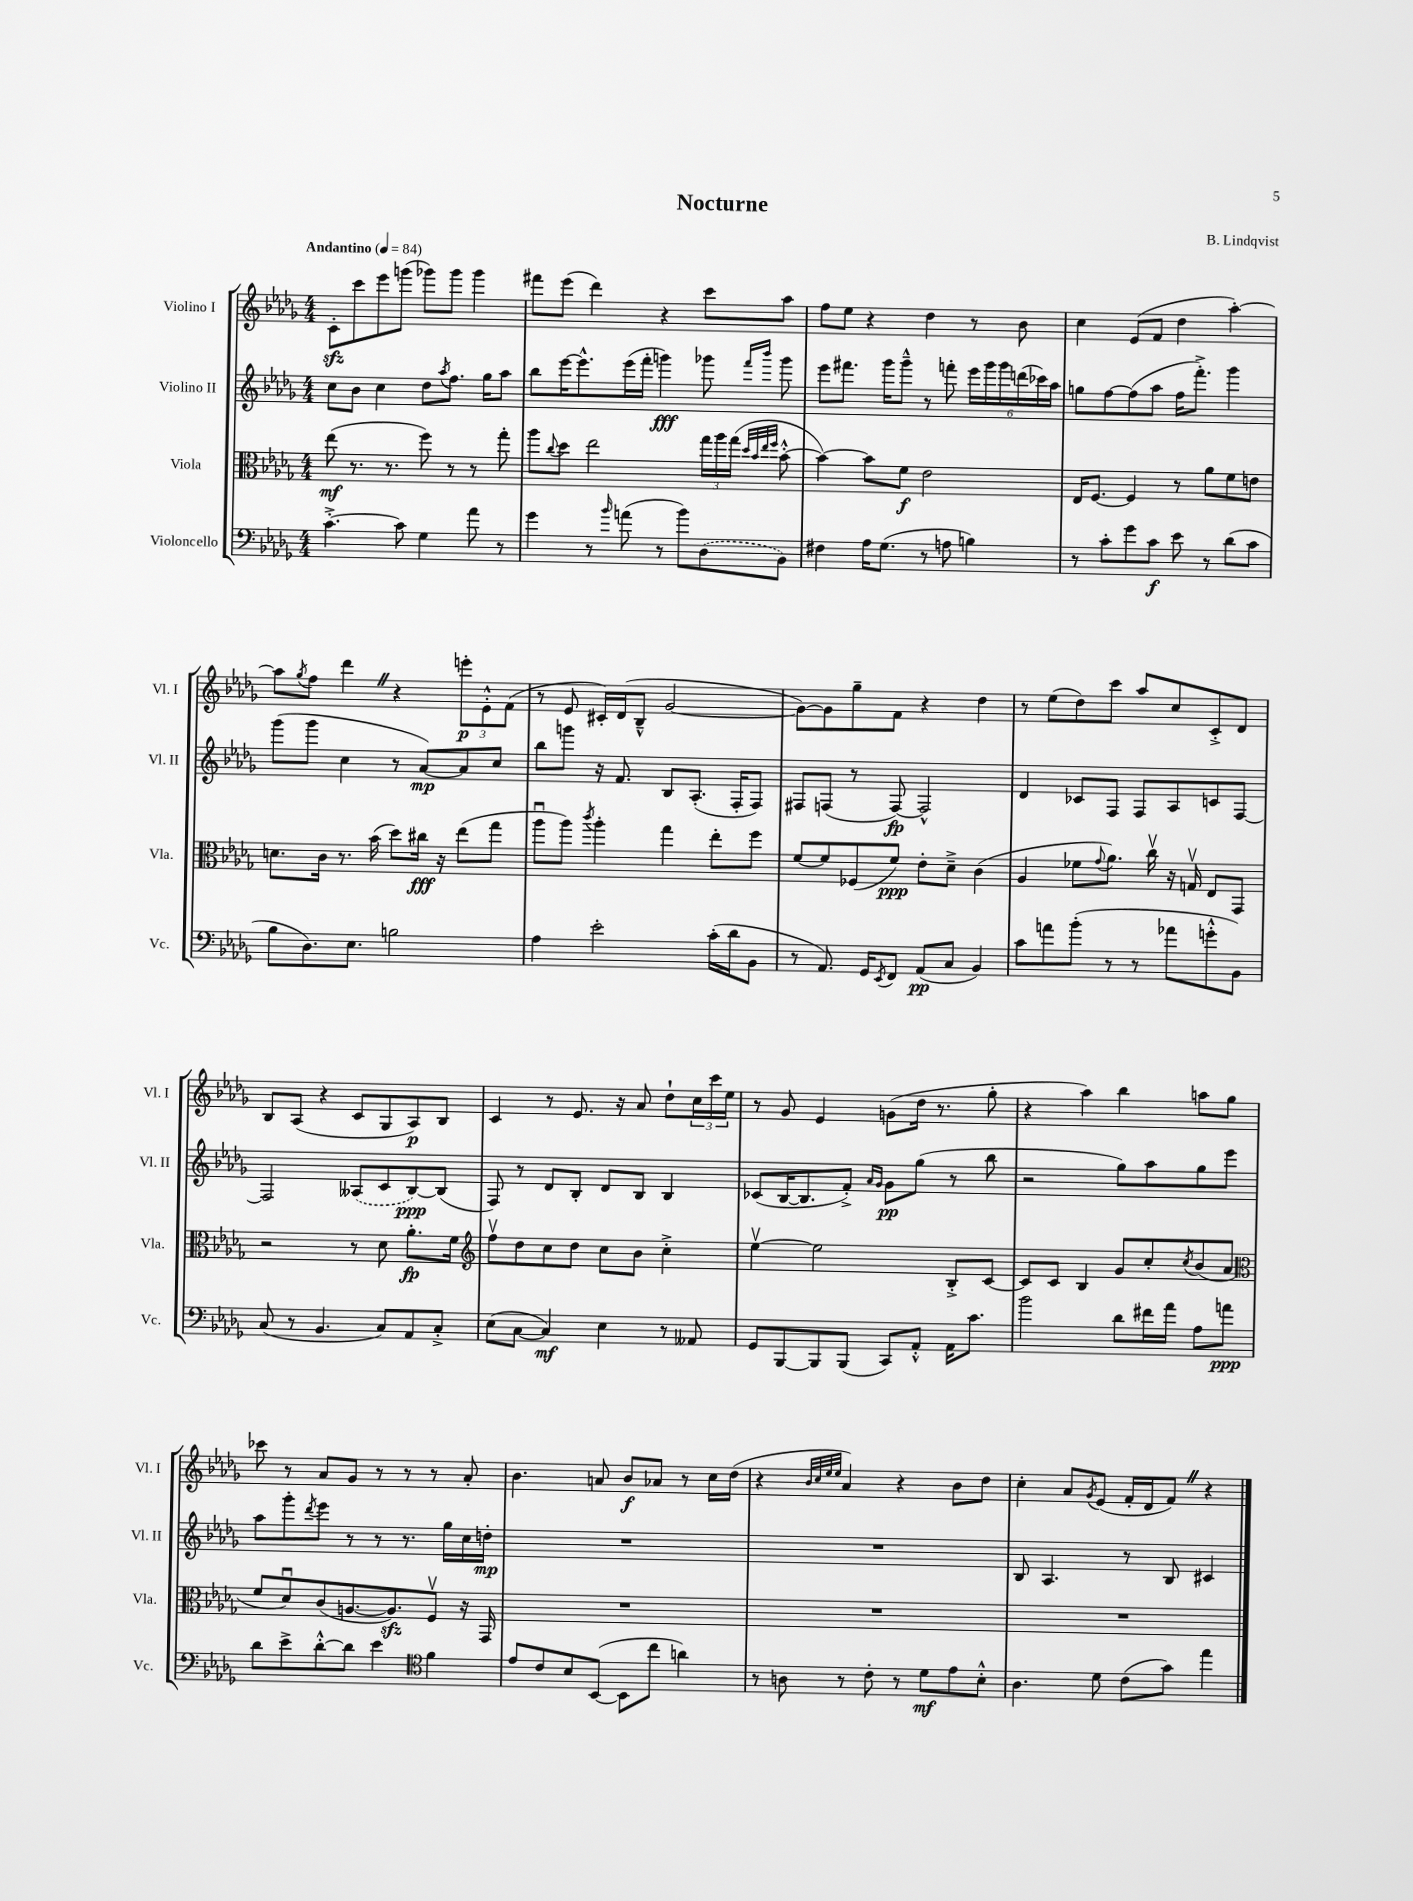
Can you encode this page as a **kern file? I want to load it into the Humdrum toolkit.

**kern	**dynam	**kern	**dynam	**kern	**dynam	**kern	**dynam
*part4	*part4	*part3	*part3	*part2	*part2	*part1	*part1
*staff4	*staff4	*staff3	*staff3	*staff2	*staff2	*staff1	*staff1
*I"Violoncello	*	*I"Viola	*	*I"Violino II	*	*I"Violino I	*
*I'Vc.	*	*I'Vla.	*	*I'Vl. II	*	*I'Vl. I	*
*clefF4	*	*clefC3	*	*clefG2	*	*clefG2	*
*k[b-e-a-d-g-]	*	*k[b-e-a-d-g-]	*	*k[b-e-a-d-g-]	*	*k[b-e-a-d-g-]	*
*M4/4	*	*M4/4	*	*M4/4	*	*M4/4	*
*MM84	*	*MM84	*	*MM84	*	*MM84	*
=1	=1	=1	=1	=1	=1	=1	=1
!	!	!	!	!	!	!LO:TX:a:B:t=Andantino	!
[4.c'^\	.	(8ee-\	mf	8cc\L	.	8czz'\L	.
.	.	8.r	.	8b-\J	.	8ccc\	.
.	.	.	.	4cc\	.	8eee-\	.
.	.	8.r	.	.	.	.	.
8c\]	.	.	.	.	.	(8gggn\J	.
4G-\	.	8ff\)	.	8dd-\L	.	8ggg-X\L)	.
.	.	.	.	8qaa-/	.	.	.
.	.	8r	.	8.ff\J	.	8ggg-\J	.
8a-\	.	8r	.	.	.	4ggg-\	.
.	.	.	.	16gg-\KL	.	.	.
8r	.	8gg-'\	.	8aa-\J	.	.	.
=2	=2	=2	=2	=2	=2	=2	=2
4g-\	.	8aa-\L	.	8bb-\L	.	8fff#X\L	.
.	.	8qqcc/	.	.	.	.	.
.	.	8dd-\J	.	[16eee-\K	.	(8eee-\J	.
.	.	.	.	8.eee-^^\]	.	.	.
8r	.	2ee-\	.	.	.	4ddd-\)	.
16qqb-/	.	.	.	.	.	.	.
(8an\	.	.	.	(16eee-\L	.	.	.
.	.	.	.	16fff'\JJ	.	.	.
8r	.	.	.	4gggn\)	fff	4r	.
8b-\L)	.	.	.	.	.	.	.
(8D-\	.	24gg-\LL	.	8ggg-X\	.	8ccc\L	.
.	.	24aa-\	.	.	.	.	.
.	.	(24gg-\JJ	.	.	.	.	.
.	.	32qqdd-/LLL	.	.	.	.	.
.	.	32qqb-/	.	.	.	.	.
.	.	32qqee-/	.	16qqfff/LL	.	.	.
.	.	32qqff/JJJ	.	16qqbbb-/JJ	.	.	.
8BB-\J)	.	[8b-'^^\	.	8ggg-\	.	8aa-\J	.
=3	=3	=3	=3	=3	=3	=3	=3
4F#X\	.	4b-\_)	.	8eee-\L	.	8ff\L	.
.	.	.	.	8.fff#X\J	.	8ee-\J	.
16A-\KL	.	8b-\L]	.	.	.	4r	.
(8.G-\J	.	.	.	16ggg-\KL	.	.	.
.	.	8f\J	f	8ggg-~^^\J	.	.	.
8r	.	2e-\	.	8r	.	4dd-\	.
8An\	.	.	.	8fffn'\	.	.	.
4Bn\)	.	.	.	24eee-\LL	.	8r	.
.	.	.	.	24ggg-\	.	.	.
.	.	.	.	24ggg-\	.	.	.
.	.	.	.	(24dddn\	.	8b-\	.
.	.	.	.	24ccc-X\)	.	.	.
.	.	.	.	24aa-\JJ	.	.	.
=4	=4	=4	=4	=4	=4	=4	=4
8r	.	16E-/KL	.	8ggn\L	.	4cc\	.
.	.	[8.F/J	.	.	.	.	.
8c'\L	.	.	.	[8ff\	.	.	.
8g-\	.	4F/]	.	(8ff\]	.	(8e-/L	.
8c\J	f	.	.	8aa-\J	.	8f/J	.
8e-\	.	8r	.	16ff\KL	.	4dd-\	.
.	.	.	.	8.fff'^\J)	.	.	.
8r	.	8a-\L	.	.	.	.	.
(8d-\L	.	8f\	.	4ggg-\	.	[4aa-'\)	.
8c\J	.	8en\J	.	.	.	.	.
!!LO:LB:g=z
=5	=5	=5	=5	=5	=5	=5	=5
8B-\L	.	8.dn\L	.	(8ggg-\L	.	8aa-\L]	.
.	.	.	.	.	.	8qgg-/	.
8.D-\)	.	.	.	8ggg-\J	.	8ff\J	.
.	.	16c\Jk	.	.	.	.	.
.	.	8.r	.	4cc\	.	4ddd-Z\	.
8.E-\J	.	.	.	.	.	.	.
.	.	(16b-\	.	.	.	.	.
2Bn\	.	8dd-\L)	.	8r	.	4r	.
.	.	16cc#X\Jk	fff	[8a-/L)	mp	.	.
.	.	16r	.	.	.	.	.
.	.	(8ee-\L	.	8a-/]	.	12eeen'\L	p
.	.	.	.	.	.	12e-'^^\	.
.	.	8gg-\J	.	8cc/J	.	.	.
.	.	.	.	.	.	(12f\J	.
=6	=6	=6	=6	=6	=6	=6	=6
4A-\	.	8aa-u\L	.	8bb-\L	.	8r	.
.	.	8aa-\J)	.	8gggn\J	.	8e-/	.
.	.	8qccc/	.	.	.	.	.
2e-'\	.	4aa-'\	.	16r	.	16c#X'/LL)	.
.	.	.	.	8.f/	.	(16d-/J	.
.	.	.	.	.	.	8B-~^^/J	.
.	.	4gg-\	.	8B-/L	.	[2g-/	.
.	.	.	.	(8.A-'/J	.	.	.
(16c'\LL	.	8ee-'\L	.	.	.	.	.
16d-\J	.	.	.	16F'/KL	.	.	.
8BB-\J	.	8ff\J	.	8F/J)	.	.	.
=7	=7	=7	=7	=7	=7	=7	=7
8r	.	[8f/L	.	8F#X/L	.	8g-\L_)	.
8.AA-/)	.	8f/]	.	(8Fn/J	.	8g-\]	.
.	.	(8F-X/	.	8r	.	8gg-~\	.
16GG-/KL	.	.	.	.	.	.	.
8qEE-/	.	.	.	.	.	.	.
8FF/J	.	8f/J)	ppp	[8F/)	fp	8f\J	.
(8AA-/L	pp	8e-'\L	.	2F^^/]	.	4r	.
8C/J	.	8d-~^\J	.	.	.	.	.
4BB-/)	.	(4c\	.	.	.	4dd-\	.
=8	=8	=8	=8	=8	=8	=8	=8
8c\L	.	4A-/	.	4d-/	.	8r	.
8an\	.	.	.	.	.	(8ee-\L	.
(8b-'\J	.	8f-X\L	.	8c-X/L	.	8dd-\)	.
.	.	8qqg-/	.	.	.	.	.
8r	.	8.a-\J)	.	8F/J	.	8ccc\J	.
8r	.	.	.	8F/L	.	8aa-/L	.
.	.	16ccv\	.	.	.	.	.
8a-X\L	.	16r	.	8A-/	.	8cc/	.
.	.	16Gnv/	.	.	.	.	.
8gn'^^\	.	8E-/L	.	8cn/	.	8c'^/	.
8BB-\J)	.	8GG-/J	.	[8F/J	.	8d-/J	.
!!LO:LB:g=z
=9	=9	=9	=9	=9	=9	=9	=9
(8C/	.	2r	.	2F/]	.	8B-/L	.
8r	.	.	.	.	.	(8A-/J	.
4.BB-/	.	.	.	.	.	4r	.
.	.	8r	.	(8A--X/L	.	8c/L	.
8C/L)	.	8d-\	.	8c/	.	8G-/	.
8AA-/	.	8.a-'\L	fp	[8B-/)	ppp	8A-/)	p
8C'^/J	.	.	.	(8B-/J]	.	8B-/J	.
.	.	16f\Jk	.	.	.	.	.
=10	=10	=10	=10	=10	=10	=10	=10
*	*	*clefG2	*	*	*	*	*
(8E-\L	.	8ffv\L	.	8F/)	.	4c/	.
[8C\J	.	8dd-\	.	8r	.	.	.
4C/])	mf	8cc\	.	8d-/L	.	8r	.
.	.	8dd-\J	.	8B-'/J	.	8.e-/	.
4E-\	.	8cc\L	.	8d-/L	.	.	.
.	.	.	.	.	.	16r	.
.	.	8b-\J	.	8B-/J	.	8a-/	.
8r	.	4cc'^\	.	4B-/	.	8dd-`\L	.
8AA--X/	.	.	.	.	.	24cc\L	.
.	.	.	.	.	.	24ccc\	.
.	.	.	.	.	.	24ee-\JJ	.
=11	=11	=11	=11	=11	=11	=11	=11
8GG-/L	.	[4ee-v\	.	(8c-X/L	.	8r	.
[8BBB-/	.	.	.	[16B-/K	.	8g-/	.
.	.	.	.	8.B-/]	.	.	.
8BBB-/]	.	2ee-\]	.	.	.	4e-/	.
(8BBB-/J	.	.	.	8f'^/J)	.	.	.
.	.	.	.	16qqa-/LL	.	.	.
.	.	.	.	16qqg-/JJ	.	.	.
8CC/L)	.	.	.	8g-\L	pp	(8gn\L	.
8AA-'^^/J	.	.	.	(8gg-\J	.	16dd-\Jk	.
.	.	.	.	.	.	8.r	.
16AA-\KL	.	8B-'^/L	.	8r	.	.	.
8.c\J	.	.	.	.	.	.	.
.	.	[8c/J	.	8bb-\	.	8gg-'\	.
=12	=12	=12	=12	=12	=12	=12	=12
2b-\	.	8c/L]	.	2r	.	4r	.
.	.	8c/J	.	.	.	.	.
.	.	4B-/	.	.	.	4aa-\)	.
8d-\L	.	8g-/L	.	8gg-\L)	.	4bb-\	.
16f#X\L	.	8cc'/	.	8aa-\	.	.	.
16a-\JJ	.	.	.	.	.	.	.
.	.	8qcc/	.	.	.	.	.
8A-\L	.	(8b-/	.	8gg-\	.	8aan\L	.
8an\J	ppp	8a-/J	.	8eee-\J	.	8gg-\J	.
!!LO:LB:g=z
=13	=13	=13	=13	=13	=13	=13	=13
*	*	*clefC3	*	*	*	*	*
8d-\L	.	8f/L	.	8aa-\L	.	8ccc-X\	.
8e-^\	.	8d-u/)	.	8ggg-'\	.	8r	.
.	.	.	.	8qddd-/	.	.	.
[8d-'^^\	.	(8c/	.	8eee-\J	.	8a-/L	.
8d-\J]	.	[8.An/	.	8r	.	8g-/J	.
4e-\	.	.	.	8r	.	8r	.
.	.	8.Azz/])	.	.	.	.	.
.	.	.	.	8.r	.	8r	.
*clefC4	*	*	*	*	*	*	*
4f\	.	8Fv/J	.	.	.	8r	.
.	.	.	.	16gg-\LL	.	.	.
.	.	16r	.	16cc\	.	8a-'/	.
.	.	16GG-/	.	16ddn'\JJ	mp	.	.
=14	=14	=14	=14	=14	=14	=14	=14
8e-/L	.	1r	.	1r	.	4.b-\	.
8c/	.	.	.	.	.	.	.
8B-/	.	.	.	.	.	.	.
([8BB-/J	.	.	.	.	.	8an/	.
8BB-\L]	.	.	.	.	.	8b-/L	f
8cc\J	.	.	.	.	.	8a-X/J	.
4an\)	.	.	.	.	.	8r	.
.	.	.	.	.	.	16cc\LL	.
.	.	.	.	.	.	(16dd-\JJ	.
=15	=15	=15	=15	=15	=15	=15	=15
8r	.	1r	.	1r	.	4r	.
8An\	.	.	.	.	.	.	.
.	.	.	.	.	.	32qqb-/LLL	.
.	.	.	.	.	.	32qqcc/	.
.	.	.	.	.	.	32qqee-/	.
.	.	.	.	.	.	32qqee-/JJJ	.
8r	.	.	.	.	.	4a-/)	.
8c'\	.	.	.	.	.	.	.
8r	.	.	.	.	.	4r	.
8d-\L	mf	.	.	.	.	.	.
8e-\	.	.	.	.	.	8b-\L	.
8B-'^^\J	.	.	.	.	.	8dd-\J	.
=16	=16	=16	=16	=16	=16	=16	=16
4.A-\	.	1r	.	8B-/	.	4cc'\	.
.	.	.	.	4.A-/	.	.	.
.	.	.	.	.	.	8a-/L	.
.	.	.	.	.	.	8qg-/	.
8d-\	.	.	.	.	.	(8e-/J	.
(8c\L	.	.	.	8r	.	16f'/LL	.
.	.	.	.	.	.	16d-/J	.
8g-\J)	.	.	.	8B-/	.	8fZ/J)	.
4ee-\	.	.	.	4c#X/	.	4r	.
==	==	==	==	==	==	==	==
*-	*-	*-	*-	*-	*-	*-	*-
